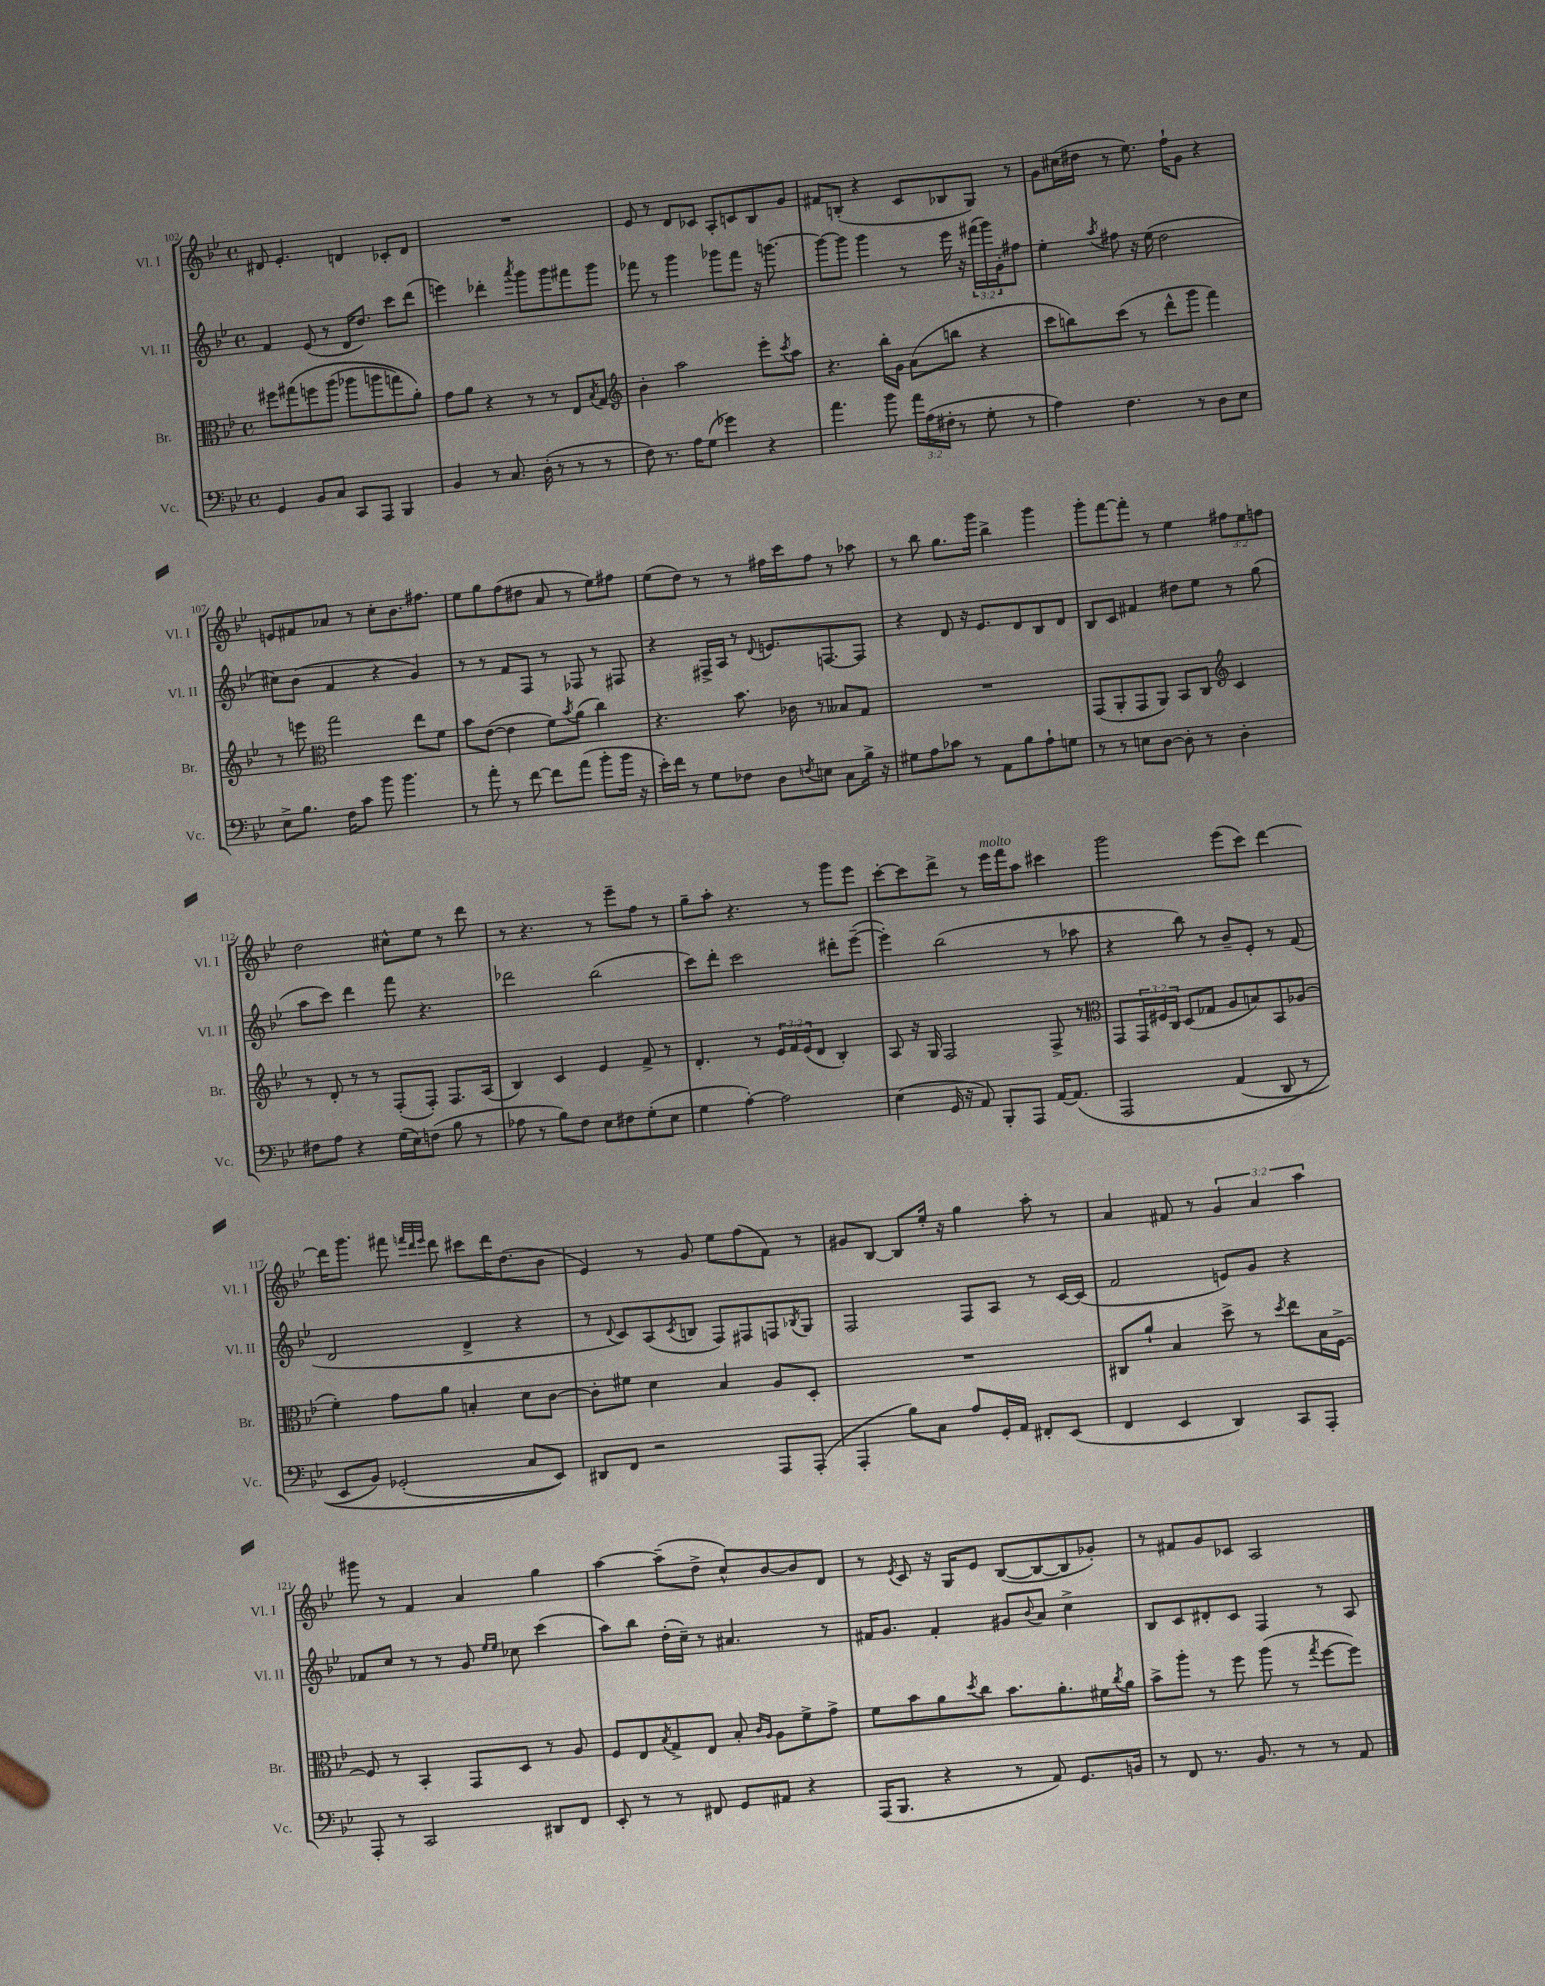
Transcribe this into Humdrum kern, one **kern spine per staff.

**kern	**kern	**kern	**kern
*part4	*part3	*part2	*part1
*staff4	*staff3	*staff2	*staff1
*I"Vc.	*I"Br.	*I"Vl. II	*I"Vl. I
*I'Vc.	*I'Br.	*I'Vl. II	*I'Vl. I
*clefF4	*clefC3	*clefG2	*clefG2
*k[b-e-]	*k[b-e-]	*k[b-e-]	*k[b-e-]
*M4/4	*M4/4	*M4/4	*M4/4
*met(c)	*met(c)	*met(c)	*met(c)
=102	=102	=102	=102
4GG/	8ff#X\L	4f/	8d#X/
.	(8gg#X\	.	4.e-'/
8BB-/L	8ffn\	(8e-/	.
8C/J	(8aa\J	8r	.
8CC/L	8aa-X\L	16d/KL	4dn/
.	.	8.dd/J)	.
8AAA/J	8aan\	.	.
4BBB-/	8ggn\)	8ccc\L	8c-X'/L
.	8a'\J)	(8ddd\J	8d/J
=103	=103	=103	=103
4BB-/	8g\L	4eeen\)	1r
.	8a\J	.	.
8r	4r	4ddd-X'\	.
8.C/	.	.	.
.	.	8qaaa/	.
.	8r	8ggg\L	.
(16D'\	.	.	.
8r	8r	8ggg\	.
8r	8E-/L	8fff#X\	.
.	8qB-/	.	.
8r	8G/J	8ggg\J	.
=104	=104	=104	=104
*	*clefG2	*	*
8F\)	4b-'\	8fff-X\	8e-/
8.r	.	8r	8r
.	2aa\	4ggg\	8d/L
16A\KL	.	.	.
(8G\J	.	.	8c-X/J
4g-X\)	.	8ggg-X\L	8A'/L
.	.	8fff-\J	8cn/
4r	8eee-'\L	16r	8B-/
.	.	[8.gggn\	.
.	8qccc/	.	.
.	8aa\J	.	8g/J
=105	=105	=105	=105
4.a\	4.r	8ggg\L_	8f#X/L
.	.	8ggg\J]	(8Bn'/J
.	.	4ggg\	4r
8b-\	16bb-'\LL	.	.
.	16g\JJ	.	.
24a\LL	(8a\L	8r	8c/L
(24A\	.	.	.
24F#X'\JJ	.	.	.
8r	8bbn\J	16eee-\	8B-X/
.	.	16r	.
8G'\	4r	(24fff#X\LL	8G/J)
.	.	24ggg\)	.
.	.	24g'\J	.
8r	.	8ff#X\J	8r
=106	=106	=106	=106
4A\)	8ccc\L	4ee-'\	8g\L
.	8bbn\)	.	(16cc#X\L
.	.	.	16dd#X\JJ
.	.	8qaa/	.
4.F\	(8ccc\J	8ff#X\	8r
.	8r	16r	8.ee-\)
.	.	(16ee-\	.
.	8ddd^^\L	2dd\	.
.	.	.	16ff`\KL
8r	8ggg\J	.	8g\J
8D\L	4fff\)	.	4r
8E-\J	.	.	.
!!LO:LB:g=z
=107	=107	=107	=107
8E-^\L	8r	8cc#X\L)	8en/L
8.B-\J	8eeen\	(8b-\J	8f#X/
*	*clefC3	*	*
.	2gg\	4f/	8a-X/J
16F\KL	.	.	.
8c\J	.	.	8r
8b-\	.	4r	8cc'\L
4.b-\	.	.	8.b-\
.	8ee-\L	4g/)	.
.	.	.	8.ff#X\J
.	8f\J	.	.
=108	=108	=108	=108
8r	8b-\L	8r	8ee-\L
8a'\	([8e-\J	8r	8gg\
8r	4e-\]	8f/L	(8ff\
[8f\	.	8F/J	8dd#X\J
8f\L]	8f\L)	8r	8a/
.	8qb-/	.	.
(8a\J	(8a\J	8F-X/	8r
8b-'\L	4cc\)	8r	8ee-\L)
16b-\Jk	.	8F#X/	8ff#X\J
16r	.	.	.
=109	=109	=109	=109
16e-'\LL)	4.r	4r	(8ee-\L
16f\JJ	.	.	.
8r	.	.	8dd\J)
8G\L	.	16F#X^/LL	8r
.	.	16A/JJ	.
8F-X\J	8.b-\	8r	8r
.	.	8qqd/	.
8D\L	.	8.en/L	16ff#X\LL
.	16c-X\	.	16ccc\J
8qFn/	.	.	.
8En\J	8r	.	8ff#\J
.	.	[8.Fn/	.
8C\L	8B--X/L	.	8r
16B-^\Jk	8G/J	8F/J]	8aa-X\
16r	.	.	.
=110	=110	=110	=110
8G#X\L	1r	4r	8r
8A\	.	.	8bb-\
8c-X\J	.	8d/	8.gg\L
8r	.	16r	.
.	.	8.e-/L	16ggg\Jk
8AA\L	.	.	4bb-^\
8B-\	.	8d/	.
8A`\	.	8B-/	4ggg\
8Gn\J	.	8d/J	.
=111	=111	=111	=111
8r	(8GG/L	8B-/L	8ggg'\L
8r	8AA'/	8c/J	[8fff\
8En\L	8GG/	4f#X/	8fff'\J]
[8D\J	8AA/J)	.	8r
8D'\]	8BB-/L	8dd#X\L	4ee-\
8r	8C/J	8ee-\J	.
*	*clefG2	*	*
4D'\	4c/	8r	12ff#X\L
.	.	.	12ee-\
.	.	(8gg\	.
.	.	.	12ffn\J
!!LO:LB:g=z
=112	=112	=112	=112
8F#X\L	8r	8aa\L	2dd\
8A\J	8d'/	8ccc\J)	.
4r	8r	4ddd\	.
.	8r	.	.
(16G\LL	(8F'/L	8fff\	8cc#X^^\L
16E-\J)	.	.	.
(8Fn\J	8F'/J)	4.r	8ee-\J
8B-\	8.F/L	.	8r
8r	.	.	8ddd\
.	(16A/Jk	.	.
=113	=113	=113	=113
8A-X\	4B-/)	2ddd-X\	8r
8r	.	.	4.r
8B-\L)	4c/	.	.
8F\J	.	.	.
8E-\L	4e-/	(2bb-\	8r
8F#X\	.	.	8eee-~\L
(8G'\	8f^/	.	8ff\J
8E-\J	8r	.	8r
=114	=114	=114	=114
4G\	4.d'/	8ccc\L)	8gg~\L
.	.	8ddd'\J	8aa'\J
[4A'\)	.	2ccc\	4.r
.	8r	.	.
2A\]	24e-/LL	.	.
.	24f/	.	.
.	(24e-/J	.	.
.	8d/J	.	8r
.	4B-'/)	8ddd#X'\L	8ggg\L
.	.	([8eee-~\J	8eee-\J
=115	=115	=115	=115
(4E-\	8A/	4eee-'\])	[8ccc'\L
.	16r	.	8ccc\]
.	16G/	.	.
16GG/	2F/	(2bb-\	8ddd^\J
16r	.	.	.
8AA/)	.	.	8r
!	!	!	!LO:TX:a:i:t=molto
8BBB-'/L	.	.	16eee-\LL
.	.	.	16fff\J
8AAA/J	.	.	8aa\J
[16AA/KL	8F^/	8r	4ccc#X\
(8.AA/J]	.	.	.
.	8r	8aa-X\	.
=116	=116	=116	=116
*	*clefC3	*	*
2AAA/	8GG/L	4r	2ggg\
.	24GG/L	.	.
.	24F#X/	.	.
.	24C/JJ	.	.
.	(8D/L	8bb-\)	.
.	8G-X/J	8r	.
(4AA/	8A/L	8b-~/L	(8eee-\L
.	8Bn/)	8e-'/J	8ccc\J)
8DD/	8BB-/	8r	[4ddd\
8r	(8A-X/J	(8f/	.
!!LO:LB:g=z
=117	=117	=117	=117
8EE-/L	4f'\)	2d/	16ddd\KL]
.	.	.	8.ggg\J
8BB-/J)	.	.	.
(2GG-X'/	8g\L	.	8fff#X\
.	.	.	32qqfffn/LLL
.	.	.	32qqddd/
.	.	.	32qqeee-/JJJ
.	8a\J	.	8ddd\
.	4Bn'/	4d^/	8ccc#X\L
.	.	.	16ddd\K
.	.	.	(8.dd\
8C/L	8d\L	4r	.
8EE-/J))	[8c\J	.	8b-\J
=118	=118	=118	=118
8DD#X/L	8c'\L]	8r	4e-/)
.	.	8qqd/	.
8FF/J	8f#X\J	8c/L)	.
2r	4d\	(8A/	8r
.	.	8qc/	.
.	.	8Bn/J	8g/
.	4B-/	8F/L)	8ee-\L
.	.	8F#X/	(8ff\
8AAA/L	8A/L	8Fn/	8f\J)
.	.	8qB-X/	.
(8AAA'/J	8D'/J	8G/J	8r
=119	=119	=119	=119
4AAA'/	1r	2F/	8g#X/L
.	.	.	[8B-/J
8B-\L)	.	.	8B-/L]
8C\J	.	.	16ee-'/Jk
.	.	.	16r
8A/L	.	8F/L	4gg\
16GG'/L	.	8A/J	.
16AA/JJ	.	.	.
8FF#X'/L	.	8r	8aa'\
(8EE-/J	.	[16c/LL	8r
.	.	(16c/JJ]	.
=120	=120	=120	=120
4FF/	8C#X/L	2f/	4a/
.	8a`/J	.	.
4EE-/	4B-/	.	8f#X/
.	.	.	8r
4DD/)	8dd^\	8en/L)	6g/
.	8r	8g/J	.
.	.	.	6a/
.	8qdd/	.	.
8CC/L	8ee-\L	4r	.
.	.	.	6aa\
8AAA'/J	16B-\L	.	.
.	[16F^\JJ	.	.
!!LO:LB:g=z
=121	=121	=121	=121
8AAA'/	8F/]	8f-X/L	8ggg#X\
8r	8r	8cc/J	8r
2CC/	4BB-'/	8r	4f/
.	.	8r	.
.	8GG/L	8g/	4a/
.	.	16qqee-/LL	.
.	.	16qqee-/JJ	.
.	8D/J	8cc-X\	.
8DD#X/L	8r	(4ccc\	4gg\
8FF/J	8A/	.	.
=122	=122	=122	=122
8EE-'/	8F/L	8aa\L)	[4aa\
8r	8E-/	8bb-\J	.
.	8qB-/	.	.
8r	8G^/	(16dd'\LL	(8aa~\L]
.	.	16cc~\JJ)	.
8FF#X/	8E-/J	8r	8dd^\J
8GG/L	8B-'/	4.a#X/	8cc^^/L)
.	16qqc/LL	.	.
.	16qqA/JJ	.	.
8AA#X/J	8A\L	.	[8b-/
4r	8f^\	.	8b-/]
.	8g^\J	8r	8d/J
=123	=123	=123	=123
(16AAA/KL	8f\L	16f#X/KL	8r
8.BBB-/J	.	8.g/J	.
.	.	.	8qe-/
.	8b-\	.	8c/
4r	8a\	4f#'/	16r
.	.	.	16G/KL
.	8qdd/	.	.
.	8cc\J	.	8e-/J
8r	8.b-\L	8g#X/L	([8B-/L
.	.	8qqb-/	.
8AA/)	.	8a/J	8B-/_
.	8.a'\	.	.
8.GG/L	.	4cc^\	8B-/]
.	16f#X\L	.	8g-X'/J)
.	8qcc/	.	.
16BBn/Jk	16a\JJ	.	.
=124	=124	=124	=124
8r	8b-^\L	8B-/L	8r
8FF/	8aa'\J	8c/	8f#X/L
8.r	8r	8d#X'/	8g/
.	8ff\	8c/J	8c-X/J
8.BB-/	.	.	.
.	(8aa\	4F/	2A/
8r	8r	.	.
.	8qgg/	.	.
8r	[8ff\L	8r	.
8AA/	8ff\J])	8A/	.
==	==	==	==
*-	*-	*-	*-
